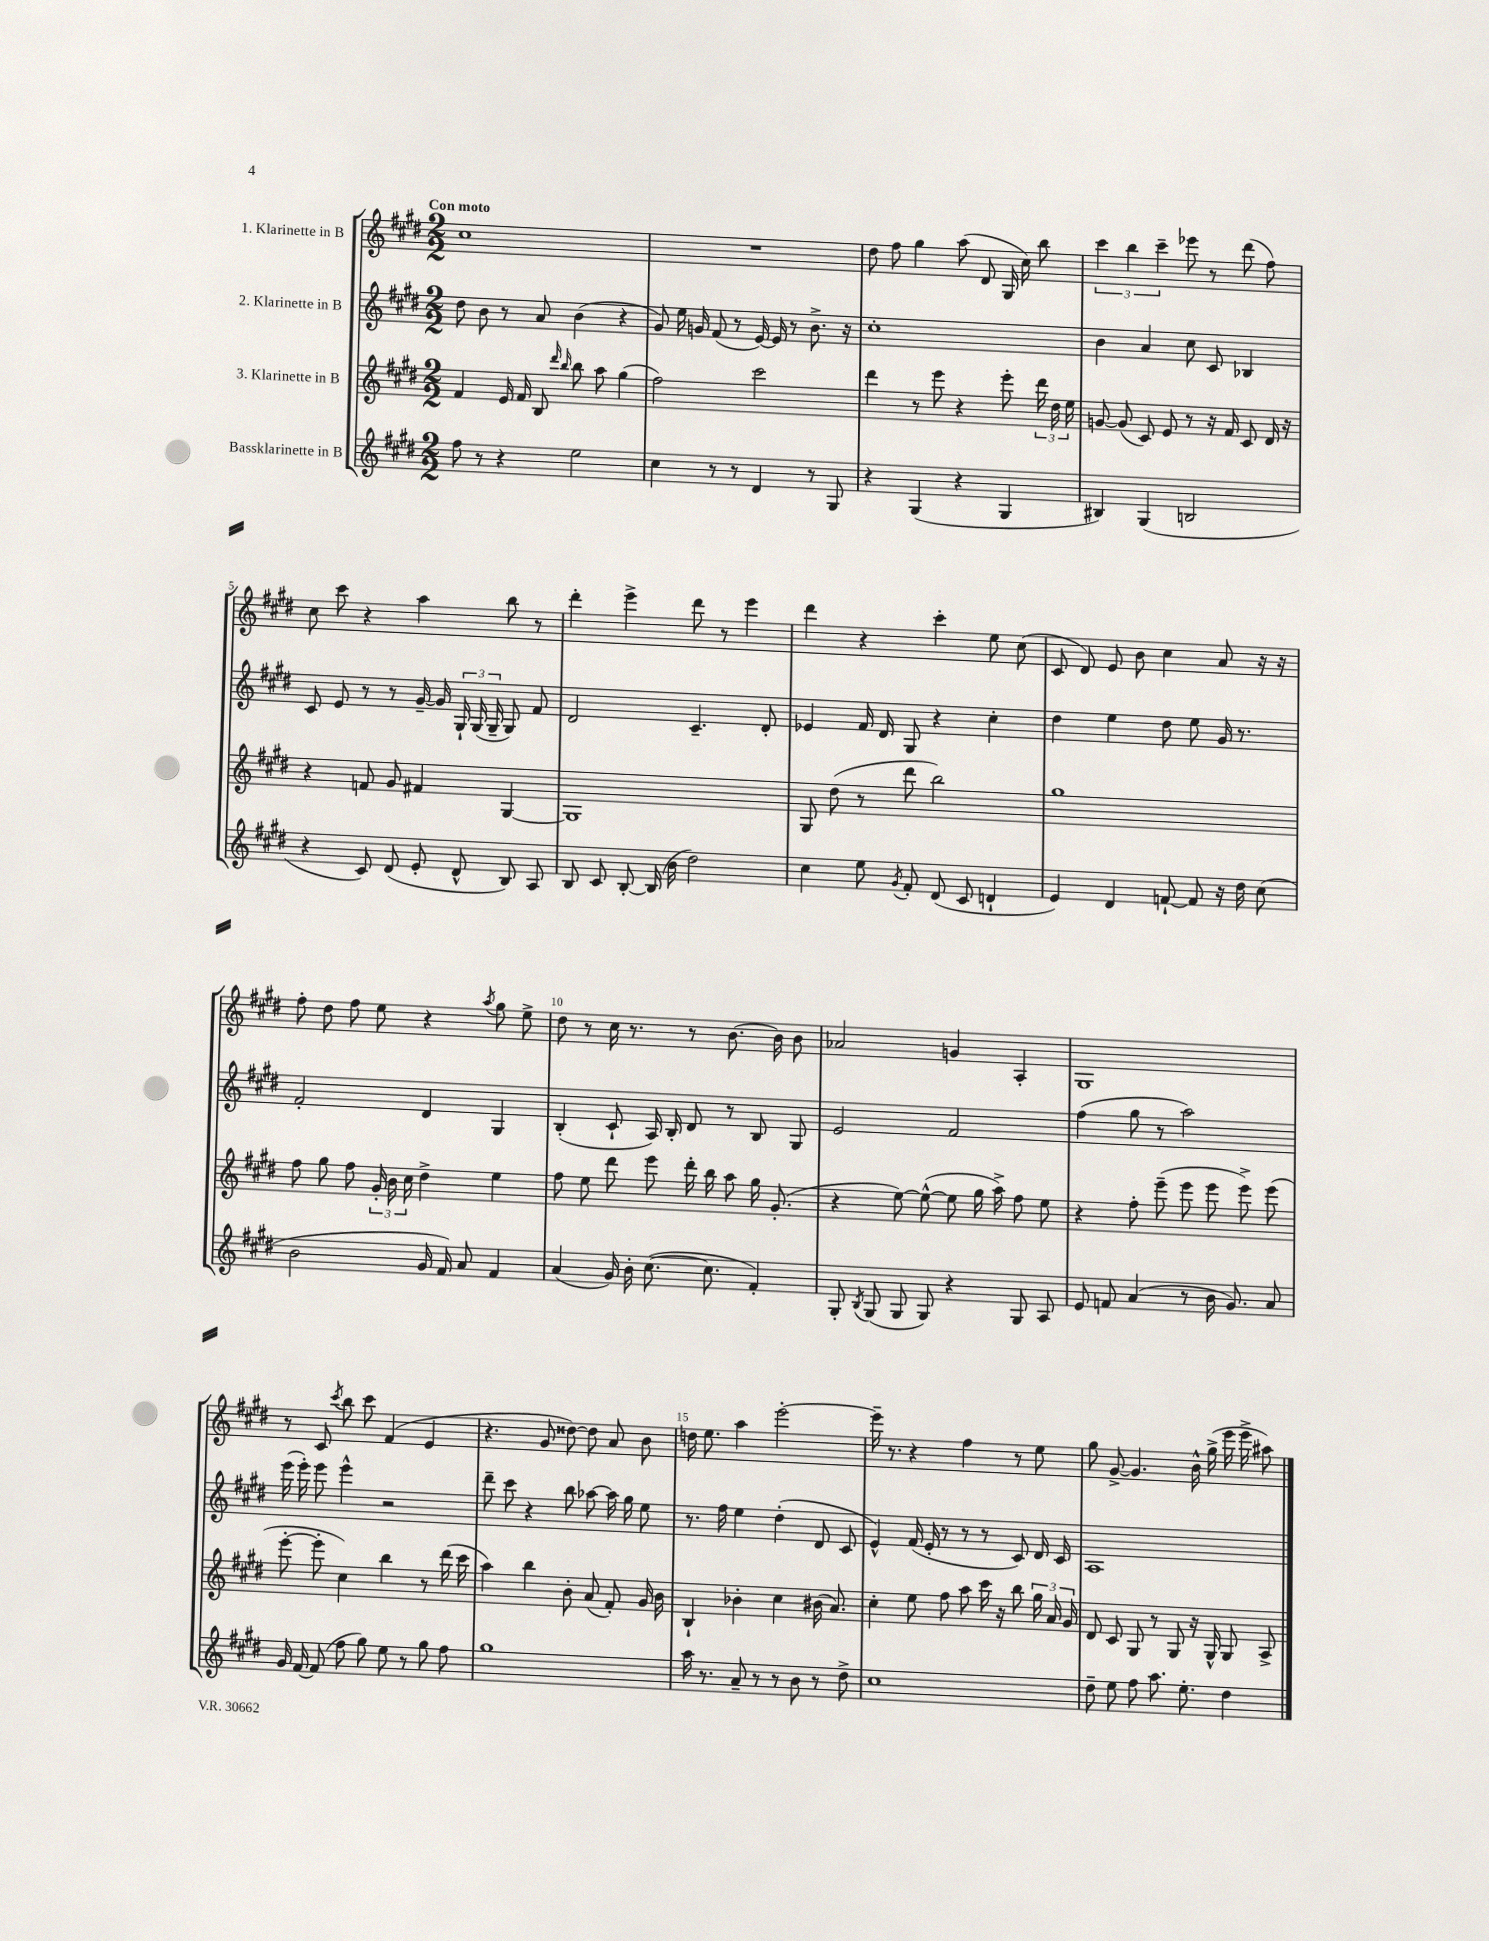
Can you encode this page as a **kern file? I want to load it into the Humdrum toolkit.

**kern	**kern	**kern	**kern
*staff4	*staff3	*staff2	*staff1
*clefG2	*clefG2	*clefG2	*clefG2
*k[f#c#g#d#]	*k[f#c#g#d#]	*k[f#c#g#d#]	*k[f#c#g#d#]
*M2/2	*M2/2	*M2/2	*M2/2
8ff#	4f#	8dd#	1cc#
8r	.	8b	.
4r	16e	8r	.
.	16f#	.	.
.	8B	8a	.
.	16qqddd#	.	.
.	16qqbb	.	.
2ee	8bb	(4b	.
.	8aa	.	.
.	(4gg#	4r	.
=	=	=	=
4cc#	2ff#)	8g#)	1r
.	.	16ee	.
.	.	16g	.
8r	.	(8f#	.
8r	.	8r	.
4d#	2ccc#	[16e)	.
.	.	16e]	.
.	.	8r	.
8r	.	8.b^	.
8G#	.	.	.
.	.	16r	.
=	=	=	=
4r	4ddd#	1cc#'	8dd#
.	.	.	8ff#
(4G#	8r	.	4gg#
.	8eee	.	.
4r	4r	.	(8aa
.	.	.	8d#
4G#	8eee'	.	16G#
.	.	.	16cc#)
.	24ddd#	.	8bb
.	24dd#	.	.
.	24ee	.	.
=	=	=	=
4B#)	[8g	4b	6ccc#
.	(8g]	.	.
.	.	.	6bb
(4G#	8c#)	4a	.
.	.	.	6ccc#~
.	8e	.	.
2B	8r	8cc#	8eee-
.	16r	8c#	8r
.	16f#	.	.
.	8c#	4B-	(8ddd#
.	16d#	.	8ff#)
.	16r	.	.
=	=	=	=
4r	4r	8c#	8cc#
.	.	8e	8ccc#
8c#)	8f	8r	4r
(8d#	8g#	8r	.
8e'	4f#	[16g#~	4aa
.	.	16g#]	.
8d#^^	.	24G#`	.
.	.	(24G#	.
.	.	24G#~	.
8B)	[4G#	8G#)	8bb
8A	.	8f#	8r
=	=	=	=
8B	1G#]	2d#	4ddd#'
8c#	.	.	.
[8B'	.	.	4eee^
(16B]	.	.	.
16b	.	.	.
2dd#)	.	4.c#~	8ddd#
.	.	.	8r
.	.	.	4eee
.	.	8d#'	.
=	=	=	=
4cc#	8G#	4e-	4ddd#
.	(8dd#	.	.
8ee	8r	16f#	4r
.	.	16d#	.
8qg#	.	.	.
8f#'	8ddd#	8G#	.
(8d#	2bb)	4r	4ccc#'
8c#	.	.	.
4d`	.	4cc#'	8ee
.	.	.	(8cc#
=	=	=	=
4e)	1gg#	4dd#	8c#
.	.	.	8d#)
4d#	.	4ee	8e
.	.	.	8b
[8f`	.	8dd#	4cc#
8f]	.	8ee	.
16r	.	16g#	8a
16dd#	.	8.r	.
(8cc#	.	.	16r
.	.	.	16r
=	=	=	=
2b	8ff#	2f#'	8ff#'
.	8gg#	.	8dd#
.	8ff#	.	8ff#
.	24g#'	.	8ee
.	24b	.	.
.	24cc#	.	.
16g#	4dd#^	4d#	4r
16f#)	.	.	.
8a	.	.	.
.	.	.	8qaa
4f#	4ee	4G#	8gg#
.	.	.	8ee^
=	=	=	=
(4a	8ff#	(4B'	8dd#
.	8ee	.	8r
16g#)	8ddd#	8c#`	16cc#
16b'	.	.	8.r
([8.cc#	8eee	16A)	.
.	.	16B'	.
.	16ddd#'	8d#	8r
8.cc#]	16bb	.	.
.	8aa	8r	[8.b
4f#')	16gg#	8B	.
.	(8.g#'	.	16b]
.	.	8G#	8b
=	=	=	=
8G#'	4r	2e	2a-
8qB	.	.	.
(8G#	.	.	.
8G#	[8ee)	.	.
8G#)	(8ee^^_	.	.
4r	8ee]	2f#	4g
.	16gg#	.	.
.	16aa^)	.	.
8G#	8ff#	.	4A'
8A	8ee	.	.
=	=	=	=
8e	4r	(4ff#	1G#
8f	.	.	.
(4a	8ff#'	8gg#	.
.	(8eee~	8r	.
8r	8eee	2aa)	.
16b	8eee	.	.
8.g#)	.	.	.
.	8eee^)	.	.
8a	(8eee	.	.
=	=	=	=
16g#	[8eee'	(16eee	8r
[16f#	.	16eee')	.
(8f#]	8eee']	8eee	8c#
.	.	.	8qccc#
8ff#	4cc#)	4eee^^	8bb
8gg#)	.	.	8ccc#
8ee	4bb	2r	(4f#
8r	.	.	.
8gg#	8r	.	4e
8ff#	(16ddd#	.	.
.	16ccc#	.	.
=	=	=	=
1gg#	4aa)	8ddd#~	4.r
.	.	8ccc#	.
.	4bb	4r	.
.	.	.	8g#
.	8b'	8bb	[8dd##)
.	(8a	[8aa-	8dd##]
.	8f#')	16aa-]	8a
.	.	16gg#	.
.	16g#	8ee	8b
.	16b	.	.
=	=	=	=
16aa	4B`	8.r	16dd
8.r	.	.	8.ee
.	.	16ff#	.
8a~	4b-'	4ee	4aa
8r	.	.	.
8r	4cc#	(4dd#'	[2eee'
8b	.	.	.
8r	(16b#	8d#	.
.	8.a)	.	.
8dd#^	.	8c#	.
=	=	=	=
1cc#	4cc#'	4e^^)	16eee~]
.	.	.	8.r
.	8ee	(16f#	4r
.	.	16e'	.
.	8ff#	8r	.
.	8aa	8r	4ff#
.	16ccc#	8r	.
.	16r	.	.
.	8bb	8c#)	8r
.	24gg#	16d#	8ee
.	24a	.	.
.	.	16c#	.
.	24g#	.	.
=	=	=	=
8dd#~	8d#	1A	8gg#
8ee	8c#	.	[8g#^
8ff#	8G#	.	4.g#]
8.aa	8r	.	.
.	8G#	.	.
8.ee'	.	.	.
.	16r	.	16b^^
.	16G#^^	.	(16gg#^
4dd#	8G#	.	16eee
.	.	.	16eee^
.	8A^	.	8aa#)
==	==	==	==
*-	*-	*-	*-
